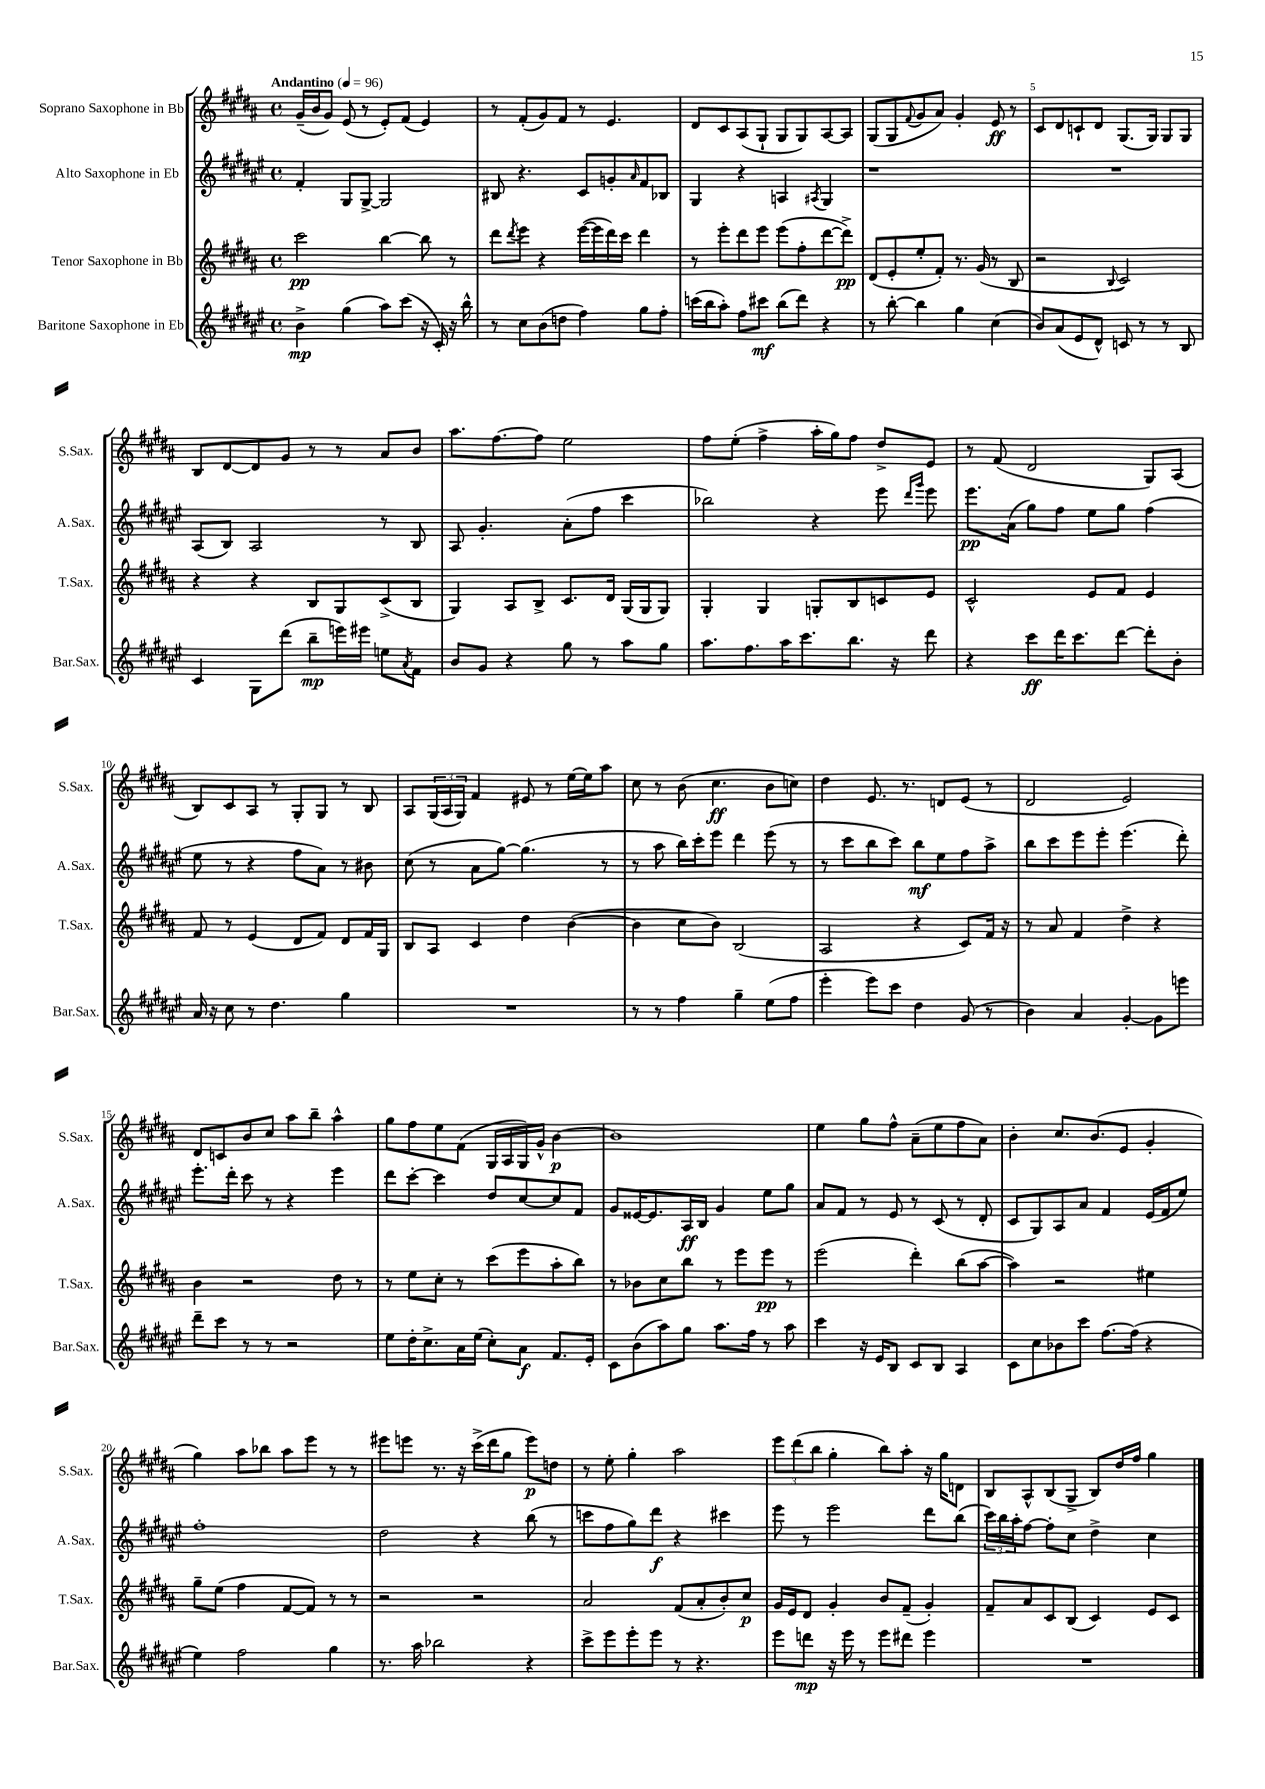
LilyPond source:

<<
\new StaffGroup <<
\new Staff = "s0" \with { instrumentName = "Soprano Saxophone in Bb" shortInstrumentName = "S.Sax." } {
    \clef treble \key b \major \defaultTimeSignature \time 4/4 \tempo "Andantino" 4 = 96
    gis'16--( b'16 gis'8) e'8( r8 e'8-.) fis'8( e'4) |
    r8 fis'8-.( gis'8) fis'8 r8 e'4. |
    dis'8 cis'8 ais8( gis8-! gis8 gis8) ais8~ ais8 |
    gis8( gis8 \appoggiatura { fis'8 } gis'8 ais'8) gis'4-. e'8\ff r8 |
    cis'8 dis'8 c'8-! dis'8 gis8.( gis16) gis8 gis8 |
    b8 dis'8~ dis'8 gis'8 r8 r8 ais'8 b'8 |
    ais''8. fis''8.~ fis''8 e''2 |
    fis''8 e''8-.( fis''4-> ais''16-. gis''16) fis''8 dis''8-> e'8 |
    r8 fis'8( dis'2 gis8) ais8( |
    b8) cis'8 ais8 r8 gis8-. gis8 r8 b8 |
    ais8 \tuplet 3/2 { gis16( ais16 gis16) } fis'4 eis'8 r8 e''16~ e''16 ais''8 |
    cis''8 r8 b'8( cis''4.\ff b'8 c''8) |
    dis''4 e'8. r8. d'8 e'8( r8 |
    dis'2 e'2) |
    dis'8 c'8 b'8 cis''8 ais''8 b''8-- ais''4-^ |
    gis''8 fis''8 e''8 fis'8( gis16 ais16 gis16) gis'16-^ b'4~\p |
    b'1 |
    e''4 gis''8 fis''8-^ ais'8--( e''8 fis''8 ais'8) |
    b'4-. cis''8. b'8.( e'8 gis'4-. |
    gis''4) ais''8 bes''8 ais''8 e'''8 r8 r8 |
    eis'''8 e'''8 r8. r16 cis'''16->( dis'''16 gis''8 e'''8\p) d''8 |
    r8 e''8-. gis''4-. ais''2 |
    \tuplet 3/2 { e'''8 dis'''8( b''8 } gis''4-. b''8) ais''8-. r16 gis''16 d'8 |
    b8 ais8-^ b8( gis8-> b8) dis''16 fis''16 gis''4 \bar "|." |
}
\new Staff = "s1" \with { instrumentName = "Alto Saxophone in Eb" shortInstrumentName = "A.Sax." } {
    \clef treble \key fis \major \defaultTimeSignature \time 4/4
    fis'4-. gis8 gis8~-> gis2 |
    bis8 r4. cis'8 g'8-. \grace { ais'16 } fis'8 bes8 |
    gis4 r4 a4 \acciaccatura { ais8 } gis4 |
    r1 |
    R1 |
    ais8( b8) ais2 r8 b8 |
    ais8 gis'4.-. ais'8-.( fis''8 cis'''4 |
    bes''2) r4 eis'''8 \grace { dis'''16 gis'''16 } eis'''8 |
    eis'''8.\pp ais'16( gis''8) fis''8 eis''8 gis''8 fis''4( |
    eis''8 r8 r4 fis''8 ais'8) r8 bis'8 |
    cis''8( r8 ais'8 gis''8~) gis''4.( r8 |
    r8 ais''8 b''16) cis'''16-. eis'''8 dis'''4 eis'''8( r8 |
    r8 cis'''8 b''8 cis'''8) b''8\mf eis''8 fis''8 ais''8-> |
    b''8 cis'''8 eis'''8 eis'''8-. eis'''4.( dis'''8-.) |
    eis'''8.-. dis'''16-. cis'''8 r8 r4 eis'''4 |
    dis'''8 cis'''8~-. cis'''4 dis''8 cis''8~ cis''8 fis'8 |
    gis'8 eisis'16~ eisis'8. ais16\ff b16 gis'4 eis''8 gis''8 |
    ais'8 fis'8 r8 eis'8 r8 cis'8( r8 dis'8-. |
    cis'8 gis8) ais8 ais'8 fis'4 eis'16( fis'16 eis''8) |
    fis''1-. |
    dis''2 r4 b''8( r8 |
    c'''8 fis''8 gis''8) dis'''8\f r4 cis'''4 |
    eis'''8 r8 eis'''2 dis'''8 b''8( |
    \tuplet 3/2 { cis'''16) b''16 ais''16-. } fis''8~ fis''8-. cis''8 dis''4-> cis''4 \bar "|." |
}
\new Staff = "s2" \with { instrumentName = "Tenor Saxophone in Bb" shortInstrumentName = "T.Sax." } {
    \clef treble \key b \major \defaultTimeSignature \time 4/4
    cis'''2\pp b''4~ b''8 r8 |
    dis'''8 \acciaccatura { dis'''8 } e'''8 r4 e'''16~( e'''16 dis'''16) cis'''16 dis'''4 |
    r8 e'''8-. dis'''8 e'''8 e'''8( fis''8-. dis'''8~ dis'''8->\pp) |
    dis'8( e'8-. e''8-. fis'8-.) r8. gis'16( r8 b8 |
    r2 \appoggiatura { b8 } cis'2) |
    r4 r4 b8 gis8 cis'8->( b8 |
    gis4) ais8 b8-> cis'8. dis'16 gis16( gis16 gis8) |
    gis4-. gis4 g8-. b8 c'8 e'8 |
    cis'2-^ e'8 fis'8 e'4 |
    fis'8 r8 e'4( dis'8 fis'8) dis'8 fis'16 gis16 |
    b8 ais8 cis'4 dis''4 b'4~( |
    b'4 cis''8 b'8) b2( |
    ais2 r4 cis'8) fis'16 r16 |
    r8 ais'8 fis'4 dis''4-> r4 |
    b'4 r2 dis''8 r8 |
    r8 e''8 cis''8-. r8 cis'''8( e'''8 ais''8-. b''8) |
    r8 bes'8 cis''8 b''8 r8 e'''8 e'''8\pp r8 |
    e'''2( dis'''4-.) b''8( ais''8~ |
    ais''4) r2 eis''4 |
    gis''8-- e''8( fis''4 fis'8~ fis'8) r8 r8 |
    r2 r2 |
    ais'2 fis'8( ais'8-. b'8-.) cis''8\p |
    gis'16 e'16 dis'8 gis'4-. b'8 fis'8--( gis'4-.) |
    fis'8-- ais'8 cis'8 b8( cis'4) e'8 cis'8 \bar "|." |
}
\new Staff = "s3" \with { instrumentName = "Baritone Saxophone in Eb" shortInstrumentName = "Bar.Sax." } {
    \clef treble \key fis \major \defaultTimeSignature \time 4/4
    b'4->\mp gis''4( ais''8) cis'''8( r16 cis'16-.) r16 b''16-^ |
    r8 cis''8 b'8( d''8 fis''4) gis''8 fis''8-. |
    c'''16( b''16 ais''8-.) fis''8 cis'''8\mf b''8( dis'''8) r4 |
    r8 b''8~-. b''4 gis''4 cis''4( |
    b'8) ais'8( eis'8 dis'8-^) c'8 r8 r8 b8 |
    cis'4 gis8 dis'''8( b''8--\mp e'''16) eis'''16 e''8 \acciaccatura { ais'8 } fis'8 |
    b'8 gis'8 r4 gis''8 r8 ais''8 gis''8 |
    ais''8. fis''8. ais''16 cis'''8. b''8. r16 dis'''8 |
    r4 cis'''8\ff dis'''16 cis'''8. dis'''8~ dis'''8-. b'8-. |
    ais'16 r16 cis''8 r8 dis''4. gis''4 |
    R1 |
    r8 r8 fis''4 gis''4-- eis''8( fis''8 |
    eis'''4-. eis'''8) cis'''8 dis''4 gis'8( r8 |
    b'4) ais'4 gis'4~-. gis'8 e'''8 |
    dis'''8-- cis'''8 r8 r8 r2 |
    eis''8 dis''16-. cis''8.-> ais'16 eis''16( cis''8-.) ais'8\f fis'8. eis'16-. |
    cis'8 b'8( ais''8) gis''8 ais''8. fis''16 r8 ais''8 |
    cis'''4 r16 eis'16 b8 cis'8 b8 ais4 |
    cis'8 cis''8 bes'8 cis'''8 fis''8.~ fis''16( r4 |
    eis''4) fis''2 gis''4 |
    r8. ais''16 bes''2 r4 |
    cis'''8-> eis'''8 eis'''8-. eis'''8 r8 r4. |
    eis'''8 d'''8\mp r16 eis'''16 r8 eis'''8 dis'''8 eis'''4 |
    R1 \bar "|." |
}
>>
>>
\layout { \context { \Score \override BarNumber.break-visibility = ##(#f #t #t) barNumberVisibility = #(every-nth-bar-number-visible 5) } }
